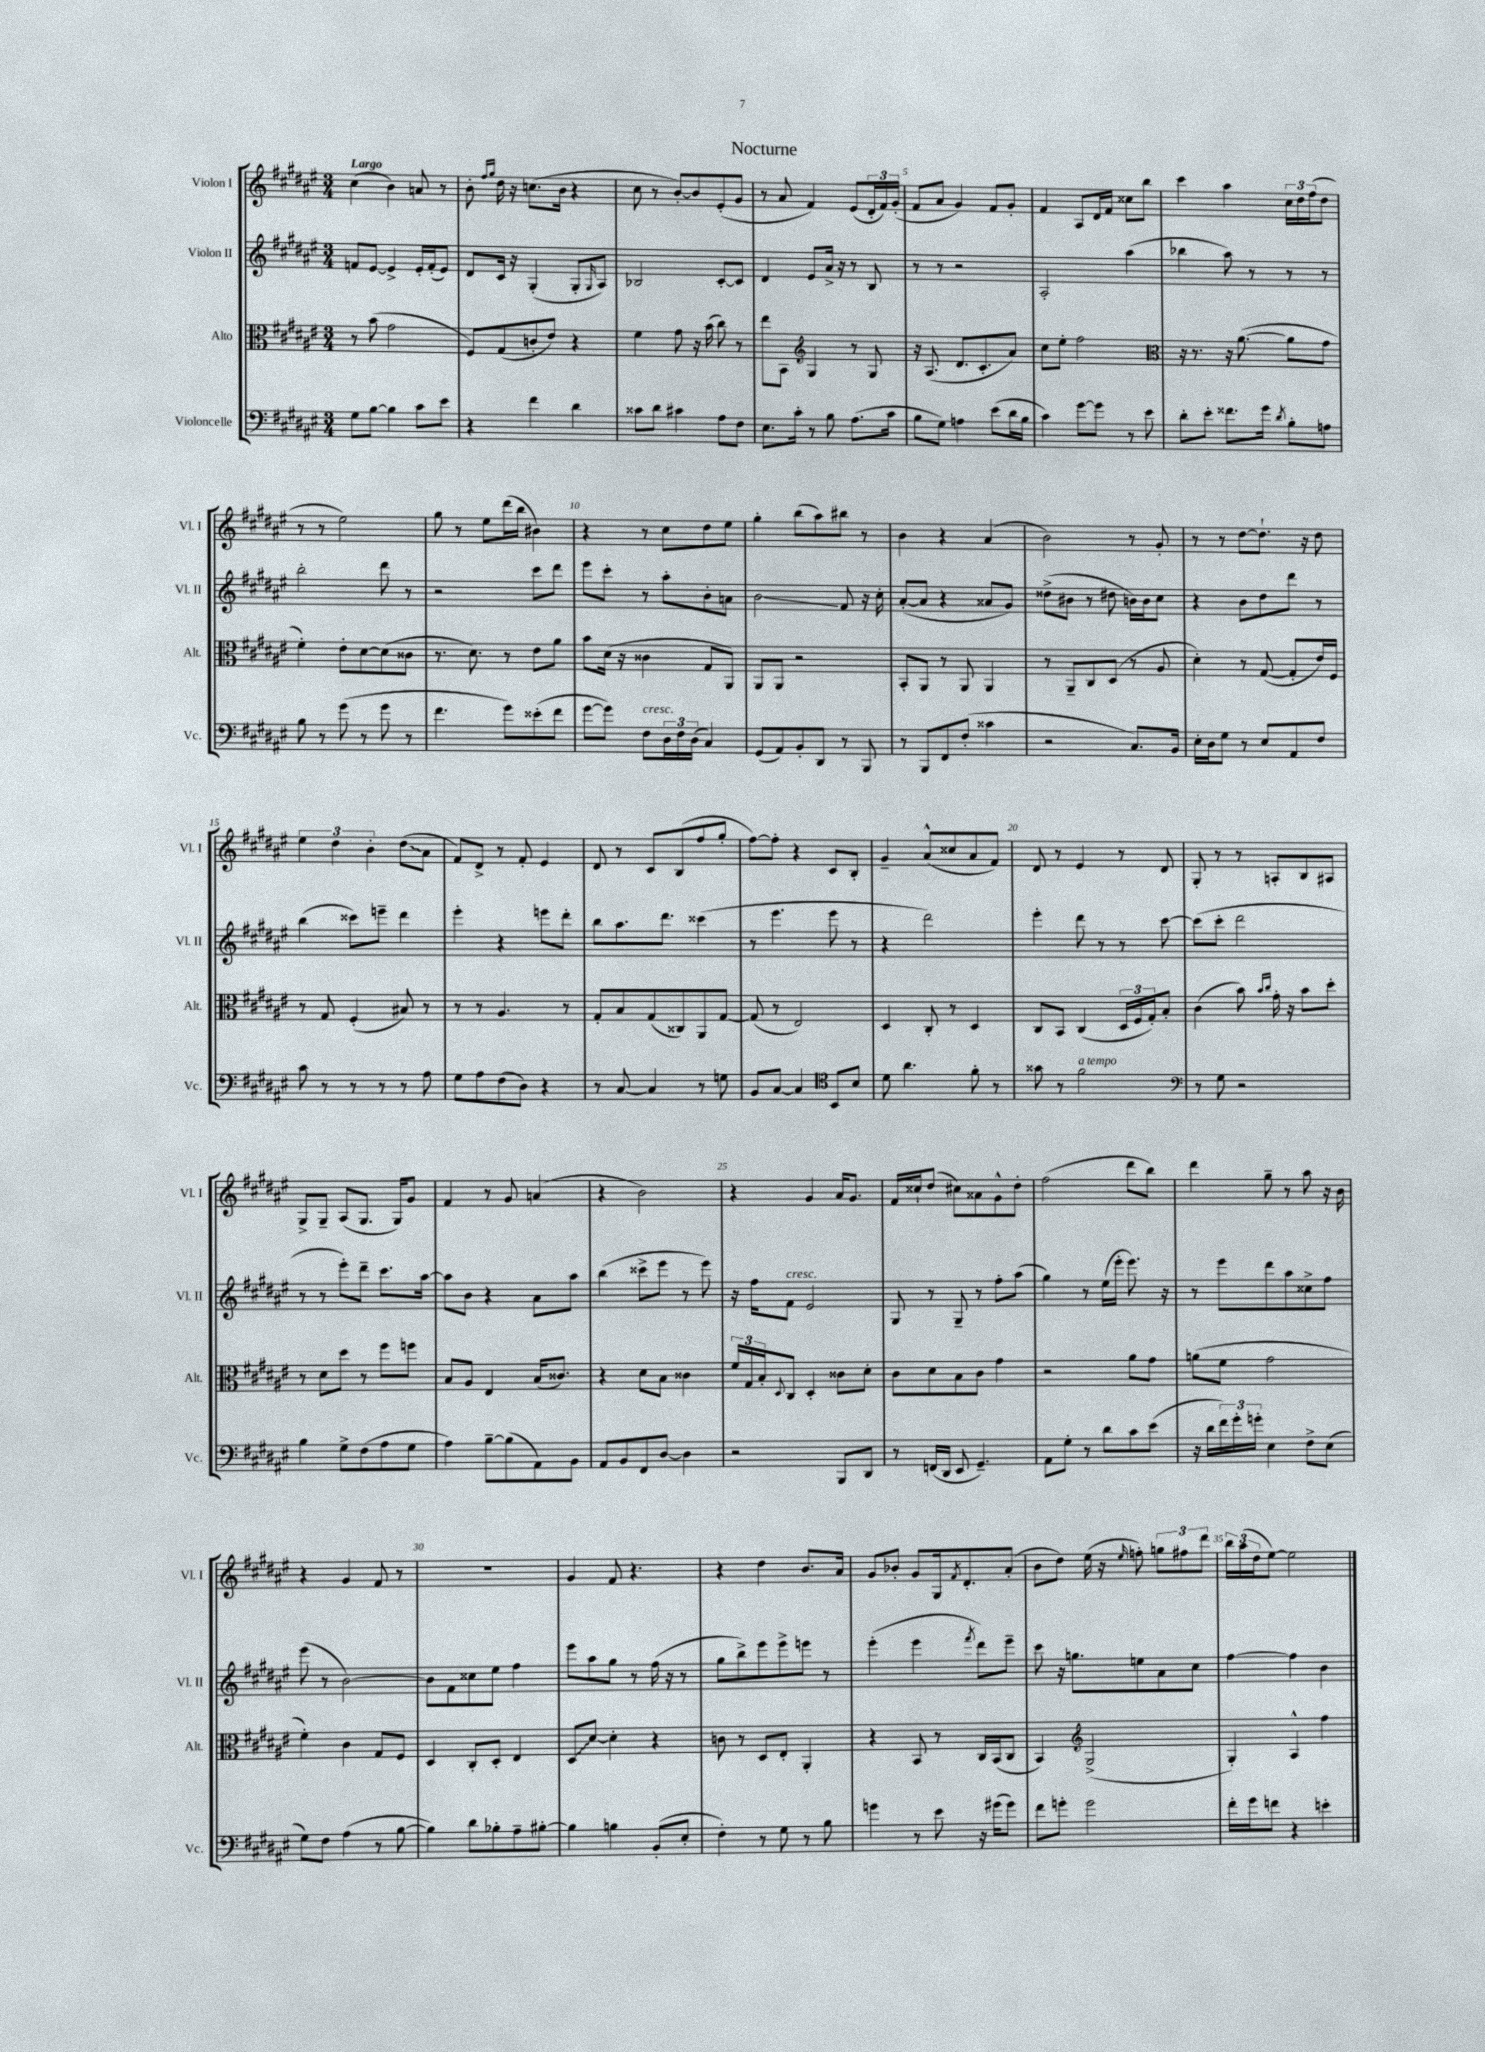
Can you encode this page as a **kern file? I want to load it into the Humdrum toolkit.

**kern	**kern	**kern	**kern
*staff4	*staff3	*staff2	*staff1
*clefF4	*clefC3	*clefG2	*clefG2
*k[f#c#g#d#a#e#]	*k[f#c#g#d#a#e#]	*k[f#c#g#d#a#e#]	*k[f#c#g#d#a#e#]
*M3/4	*M3/4	*M3/4	*M3/4
8G#	8r	8f	(4cc#
[8B	(8b	[8e#	.
4B]	2g#	4e#^]	4b)
8c#	.	16e#'	8a
.	.	(16f'	.
8e#	.	8e#)	8r
=	=	=	=
4r	8F#)	8d#	8b'
.	.	.	16qqff#
.	.	.	16qqgg#
.	(8G#	16c#	16dd#
.	.	16r	16r
4f#	8c'	(4G#'	(8.cc
.	8e#)	.	.
.	.	.	16b
4d#	4r	8G#'	4r
.	.	16qqG#	.
.	.	8A#)	.
=	=	=	=
8c##	4f#	2B-	8cc#
8d#	.	.	8r
4c#	8g#	.	[8b')
.	16r	.	8b]
.	(16b	.	.
8A#	8cc#)	[8c#'	(8e#'
8F#	8r	8c#]	8g#
=	=	=	=
8.E#	8ee#	4d#	8r
.	8BB	.	8a#
16c#'	.	.	.
*	*clefG2	*	*
8r	4G#	8e#	4f#)
8B	.	16a#^	.
.	.	16r	.
(8.A#	8r	8r	(8e#
.	8G#	8B	24d#'
.	.	.	24f#)
16c#	.	.	.
.	.	.	(24g#'
=	=	=	=
8B	16r	8r	8f#
.	(8.A#	.	.
8G#)	.	8r	8a#
4A	8.d#	2r	4g#)
.	8.c#'	.	.
(8e#	.	.	8f#
16d#	8a#)	.	8g#'
16B	.	.	.
=	=	=	=
4c#)	8cc#	2A#'	4f#
.	8ee#'	.	.
[8g#	2ff#	.	8A#
8g#]	.	.	16d#
.	.	.	16f#
8r	.	(4aa#	8cc##
8e#	.	.	8bb
=	=	=	=
*	*clefC3	*	*
8d#'	16r	4bb-	4ccc#
.	8.r	.	.
8e#'	.	.	.
8.f##	16r	8aa#)	4aa#
.	([8.a#	.	.
.	.	8r	.
16g#	.	.	.
8qd#	.	.	.
8B'	8a#]	8r	24cc#
.	.	.	24dd#
.	.	.	(24ff#
8A	8g#	8r	8dd#
=	=	=	=
8B	4f#')	2bb'	8r
8r	.	.	8r
(8g#	8e#'	.	2ee#)
8r	[8d#	.	.
8g#	(8d#]	8ddd#	.
8r	8c##	8r	.
=	=	=	=
4.f#	8.r	2r	8gg#
.	.	.	8r
.	8.d#)	.	.
.	.	.	8ee#
8g#)	8r	.	(16ddd#
.	.	.	16bb
(8e##'	8e#	8ccc#	4b#)
8f#	8a#	8ddd#	.
=	=	=	=
[8g#	8b	8eee#	4r
8g#])	(16d#	8ccc#'	.
.	16r	.	.
8F#	4c##	8r	8r
24D#	.	8aa#'	8cc#
24F#	.	.	.
(24D#	.	.	.
4C#)	8G#	8b'	8dd#
.	8AA#)	8a	8ee#
=	=	=	=
(8GG#	8AA#	2b	4gg#'
8AA#)	8AA#	.	.
8BB'	2r	.	(8bb
8DD#	.	.	8aa#)
8r	.	8f#	8bb#
8BBB	.	16r	8r
.	.	16cc#'	.
=	=	=	=
8r	8BB'	([8a#'	4b
8BBB	8AA#	8a#]	.
8FF#	8r	4r	4r
(8F#'	8AA#	.	.
4c##	4AA#	8a##	(4a#
.	.	8g#)	.
=	=	=	=
2r	8r	(8dd##^	2b)
.	8AA#~	8b#	.
.	8C#	8r	.
.	(8D#	8dd#	.
8.C#)	8r	16b)	8r
.	.	16b	.
.	8A#	8cc#	8g#'
16BB	.	.	.
=	=	=	=
16E#'	4d#')	4r	8r
16D#	.	.	.
8G#	.	.	8r
8r	8r	8b	[8dd#
8E#	([8G#	8dd#	8.dd#`]
8AA#	8G#']	8ddd#	.
.	.	.	16r
8F#	16e#)	8r	8dd#
.	16F#	.	.
=	=	=	=
8c#	8r	(4bb	6ee#
8r	8G#	.	.
.	.	.	6dd#
8r	(4F#'	8ccc##)	.
.	.	.	6b'
8r	.	8eee~	.
8r	8B#)	4ddd#	(8dd#
8A#	8r	.	8a#
=	=	=	=
8G#	8r	4eee#'	8f#)
8A#	8r	.	8d#^
(8F#	4.A#	4r	8r
8D#)	.	.	8f#'
4r	.	8eee	4e#
.	8r	8ddd#'	.
=	=	=	=
8r	8G#'	8bb	8d#
[8C#	8B	8.aa#	8r
4C#]	(8G#	.	8c#
.	.	8.ddd#	.
.	8C##)	.	(8B
8r	8AA#	(4ccc##	8ff#
8G	[8G#	.	8gg#'
=	=	=	=
8BB	(8G#]	8r	[8ff#)
[8C#	8r	4.eee#	8ff#']
4C#]	2E#)	.	4r
*clefC4	*	*	*
8BB	.	8eee#	8c#
8B	.	8r	8B'
=	=	=	=
8d#	4D#	4r	4g#~
4.a#	.	.	.
.	8C#'	2ddd#)	(8a#^^
.	8r	.	8cc##
8f#'	4D#	.	8a#
8r	.	.	8f#)
=	=	=	=
8g##	8C#	4eee#'	8d#
8r	8BB	.	8r
2f#	(4C#	8ddd#	4e#
.	.	8r	.
.	24D#	8r	8r
.	24F#	.	.
.	24G#')	.	.
.	8B'	[8ccc#	8d#
=	=	=	=
*clefF4	*	*	*
8r	(4c#	(8ccc#]	8G#'
8G#	.	8ccc#'	8r
2r	8b)	2ddd#	8r
.	16qqb	.	.
.	16qqcc#	.	.
.	16g#'	.	8A'
.	16r	.	.
.	8b	.	8B
.	8dd#'	.	8A#
=	=	=	=
4B	8r	8r	8G#^
.	8d#	8r	8G#~
8G#^	8dd#	8eee#')	(8A#
(8F#	8r	8ddd#~	8.G#
8A#	8ff#	8.ccc#	.
.	.	.	16G#)
8G#	8ff	.	8g#
.	.	[16aa#	.
=	=	=	=
4A#)	8B	8aa#]	4f#
.	8A#	8b	.
[8B~	4E#	4r	8r
(8B]	.	.	8g#
8AA#)	(16B	8a#	(4a
.	8.c##)	.	.
8BB	.	8aa#	.
=	=	=	=
8AA#	4r	(4bb	4r
8BB	.	.	.
8FF#	8d#	8ccc##^	2b)
[8D#	8B	8eee#	.
4D#]	4c##	8r	.
.	.	8eee#)	.
=	=	=	=
2r	24f#	16r	4r
.	24G#	.	.
.	.	16ff#	.
.	24B'	.	.
.	8qqD#	.	.
.	8C#	8f#	.
.	4D#'	2e#	4g#
8BBB	8c##	.	16a#
.	.	.	8.g#
8DD#	8d#'	.	.
=	=	=	=
8r	8c#	8G#	16f#
.	.	.	16cc##`
(16FF	8d#	8r	(8dd#
16DD#	.	.	.
8EE#	8B	8G#~	8cc#)
4.GG#~)	8c#	8r	8a##
.	4g#	8ff#'	8g#^^
.	.	(8aa#	8dd#'
=	=	=	=
8AA#	2r	4gg#)	(2ff#
8G#'	.	.	.
8r	.	8r	.
8d#	.	(16ee#	.
.	.	16eee#'	.
8c#	8a#	8.eee#)	8ddd#
(8e#	8g#	.	8bb)
.	.	16r	.
=	=	=	=
16r	(8a	8r	4ddd#
16d#	.	.	.
24f#)	8f#	8eee#	.
24g#'	.	.	.
24g'	.	.	.
4E#	2g#	8ddd#	8gg#~
.	.	8aa#	8r
8F#^	.	8cc##^	8aa#
(8E#	.	8ff#	16r
.	.	.	16b
=	=	=	=
8G#)	4f#')	(8eee#	4r
8F#	.	8r	.
(4A#	4c#	[2b)	4g#
8r	8G#	.	8f#
[8B	8F#	.	8r
=	=	=	=
4B])	4D#	8b]	2.r
.	.	8f#	.
8d#	8C#'	8cc##	.
8B-'	8D#'	8ee#	.
8A#~	4E#	4ff#	.
[8B#'	.	.	.
=	=	=	=
4B#]	8D#	8eee#	4g#
.	[8d#	8aa#	.
4B	4d#']	8gg#	8f#
.	.	8r	4.r
(8BB'	4r	(16ff#	.
.	.	16r	.
8E#'	.	8r	.
=	=	=	=
4F#')	8c	8gg#	4r
.	8r	8bb^)	.
8r	8D#	8eee#	4dd#
8G#	8E#'	8eee#^	.
8r	4AA#'	8eee	8.b
8B	.	8r	.
.	.	.	16a#
=	=	=	=
4g	4r	(4eee#'	8g#
.	.	.	8b-'
8r	8BB	4eee#	8g#
8e#	8r	.	16G#
.	.	.	8qf#
.	.	.	8.d#'
.	.	8qfff#	.
16r	16C#	8ddd#)	.
(16g#	(16BB	.	.
8g#)	8C#	8eee#~	(8a#'
=	=	=	=
8f#	4BB)	8ccc#	8b
8g'	.	16r	8dd#)
.	.	8.gg	.
*	*clefG2	*	*
2g	(2G#^	.	(16ee#
.	.	.	16r
.	.	.	16qqee#
.	.	8ee	8ff')
.	.	8a#	12gg
.	.	.	12ff#
.	.	8cc#	.
.	.	.	12ddd#
=	=	=	=
16f#'	4G#')	[4ff#	24bb
.	.	.	(24aa#
16g#	.	.	.
.	.	.	24dd#
8f	.	.	[8ee#)
4r	4A#^^	4ff#]	2ee#]
4e'	4ff#	4b	.
==	==	==	==
*-	*-	*-	*-
